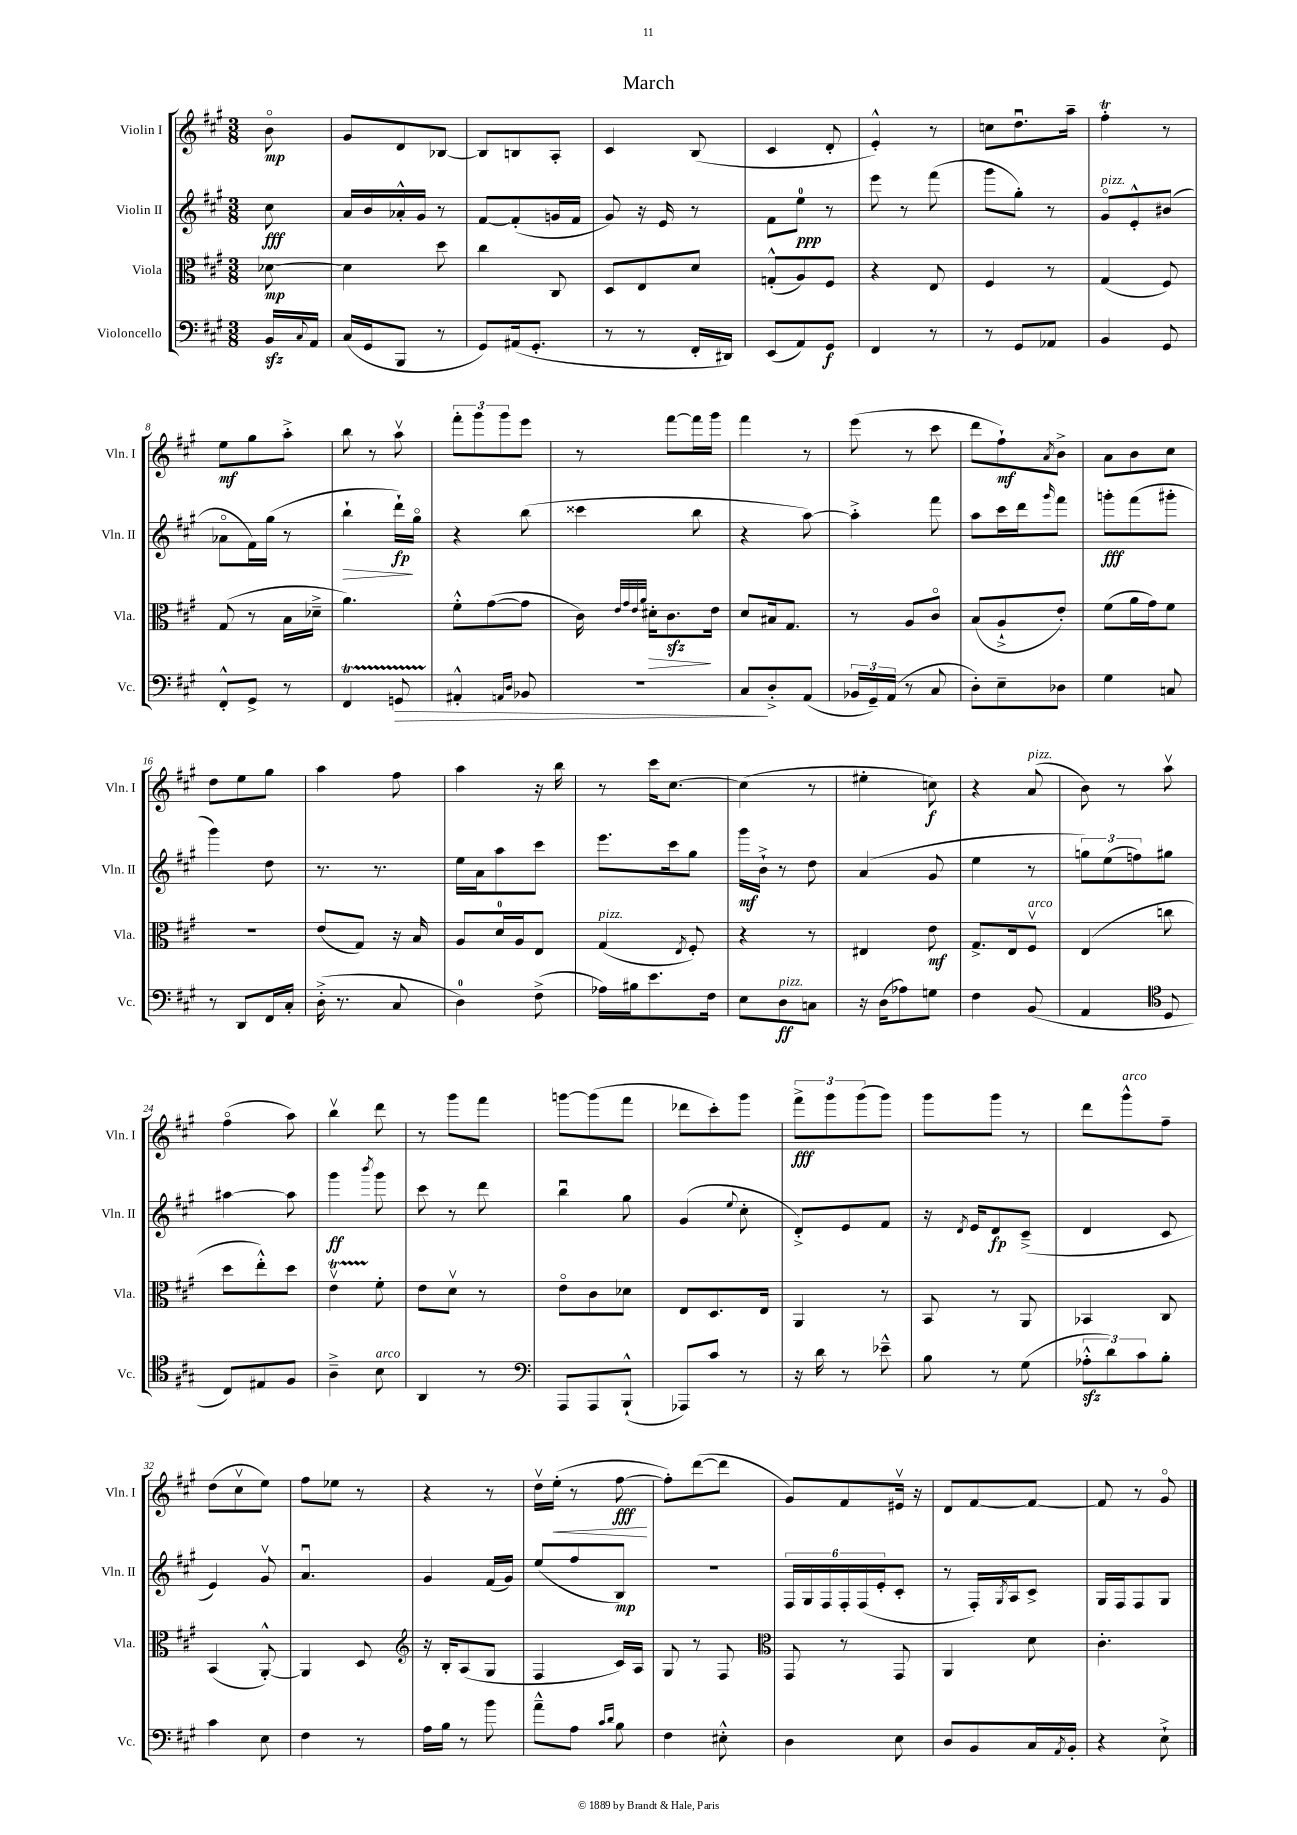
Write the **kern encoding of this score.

**kern	**kern	**kern	**kern
*staff4	*staff3	*staff2	*staff1
*clefF4	*clefC3	*clefG2	*clefG2
*k[f#c#g#]	*k[f#c#g#]	*k[f#c#g#]	*k[f#c#g#]
*M3/8	*M3/8	*M3/8	*M3/8
16BB/LL	[8d-\	8cc#\	8bo\
8qqC#/	.	.	.
16AA/JJ	.	.	.
=	=	=	=
(16C#/LL	4d-\]	16a/LL	8g#/L
16GG#/J	.	16b/	.
8BBB/J	.	16a-'^^/	8d/
.	.	16g#/JJ	.
8r	8dd\	8r	[8B-/J
=	=	=	=
8GG#/L)	4cc#\	[8f#/L	8B-/]L
(16AA#/k	.	(8f#'/]	8B/
8.GG#'/J	.	.	.
.	8C#/	16g/L	8A'/J
.	.	16f#/JJ	.
=	=	=	=
8r	8D/L	8g#/)	4c#/
8r	8E/	16r	.
.	.	16e/	.
16FF#'/LL	8d/J	8r	(8B/
16DD#/JJ)	.	.	.
=	=	=	=
(8EE/L	(8G'^^/L	8f#\L	4c#/
8AA/)	8A/)	8ee\J	.
8GG#/J	8F#/J	8r	8d'/
=	=	=	=
4FF#/	4r	8eee\	4e'^^/)
.	.	8r	.
8r	8E/	(8fff#\	8r
=	=	=	=
8r	4F#/	8ggg#\L	8cc\L
8GG#/L	.	8gg#'\J)	8.ddu\
8AA-/J	8r	8r	.
.	.	.	16aa~\Jk
=	=	=	=
4BB/	(4G#/	8g#o/L	4ff#'\
.	.	8e'^^/	.
8GG#/	8F#/)	(8b#/J	8r
=	=	=	=
8FF#'^^/L	(8G#/	8a-o\L	8ee\L
8GG#^/J	8r	16f#\L)	8gg#\
.	.	(16gg#\JJ	.
8r	16B\LL	8r	8aa'^\J
.	16d-~^\JJ	.	.
=	=	=	=
4FF#/	4.a\)	4bb`\	8bb\
.	.	.	8r
8GG/	.	16ddd`\LL)	8aav\
.	.	16gg#o\JJ	.
=	=	=	=
4AA#'^^/	8f#'^^\L	4r	12fff#'\L
.	.	.	12ggg#\
.	([8g#\	.	.
.	.	.	12ggg#\
16qqAA/LL	.	.	.
16qqD/JJ	.	.	.
8BB-/	8g#\]J	(8bb\	8eee\J
=	=	=	=
4.r	16c#\)	4ccc##\	8r
.	32qqe/LLL	.	.
.	32qqg#/	.	.
.	32qqe/	.	.
.	32qqa/JJJ	.	.
.	16d#'\LK	.	.
.	8.c#\	.	[8fff#\L
.	.	8bb\	16fff#\]L
.	16e\Jk	.	16ggg#\JJ
=	=	=	=
8C#/L	8d/L	4r	4fff#\
8D'^/	16B#/k	.	.
.	8.G#/J	.	.
(8AA/J	.	[8aa\)	8r
=	=	=	=
24BB-/LL	8r	4aa'^\]	(8eee\
24GG#~/)	.	.	.
(24AA/JJ	.	.	.
8r	8A/L	.	8r
8C#/	8c#o/J	8fff#\	8ccc#\
=	=	=	=
8D'\L)	(8B/L	8aa\L	8ddd\L
8E~\	8A`^/	16ccc#\L	8ff#`\)
.	.	16ddd\J	.
.	.	16qqggg#/	8qa/
8D-\J	8e'/J)	8fff#\J	8b^\J
=	=	=	=
4G#\	(8f#\L	8ggg'\L	8a\L
.	16a\L	(8fff#\	8b\
.	16g#\J)	.	.
8C/	8f#\J	8ggg#'\J	8cc#\J
=	=	=	=
8r	4.r	4ggg#\)	8dd\L
8DD/L	.	.	8ee\
16FF#/L	.	8dd\	8gg#\J
16C#'/JJ	.	.	.
=	=	=	=
(16D'^\	(8e/L	8.r	4aa\
8.r	.	.	.
.	8G#/J)	.	.
.	.	8.r	.
8C#/	16r	.	8ff#\
.	16B/	.	.
=	=	=	=
4D\)	8A/L	16ee\LL	4aa\
.	.	16a\J	.
.	16d/L	8aa\	.
.	16A/J	.	.
(8F#^\	8E/J	8ccc#\J	16r
.	.	.	16bb\
=	=	=	=
16A-\LL)	(4G#/	8.eee\L	8r
16B#\J	.	.	.
8.e\	.	.	16ccc#\LK
.	.	16ccc#\k	[8.cc#\J
.	8qE/	.	.
.	8F#'/)	8gg#\J	.
16F#\Jk	.	.	.
=	=	=	=
8E\L	4r	16ggg#\LL	(4cc#\]
.	.	16b`^\JJ	.
8D\	.	8r	.
8C\J	8r	8dd\	8r
=	=	=	=
16r	4E#/	(4a/	4ee#'\
(16D\LK	.	.	.
8A-\)	.	.	.
8G\J	8e\	8g#/	8cc\)
=	=	=	=
4F#\	8.G#^/L	4ee\	4r
.	16E/k	.	.
(8BB/	8F#v/J	8r	(8a/
=	=	=	=
4AA/	(4E/	12gg\L)	8b\)
.	.	(12ee\	.
.	.	.	8r
.	.	12ff\)	.
*clefC4	*	*	*
8D/	8cc\	8gg#\J	8aav\
=	=	=	=
8C#/L)	8dd\L	[4aa#\	(4ff#o\
8E#/	8ee'^^\)	.	.
8F#/J	8dd\J	8aa#\]	8aa\)
=	=	=	=
4A~^\	4ev\	4ggg#\	4bbv\
.	.	8qbbb/	.
8B\	8f#'\	8ggg#\	8ddd\
=	=	=	=
4AA/	8e\L	8ccc#\	8r
.	8dv\J	8r	8ggg#\L
8r	8r	8ddd\	8fff#\J
=	=	=	=
*clefF4	*	*	*
8AAA/L	8eo\L	4bbu\	[8ggg\L
8AAA/	8c#\	.	(8ggg\]
(8BBB`^^/J	8d-\J	8gg#\	8fff#\J
=	=	=	=
8AAA-/L)	8E/L	(4g#/	8ddd-\L
8c#/J	8.D/	.	8ccc#'\)
.	.	8qqee/	.
8r	.	8cc#'\	8ggg#\J
.	16E/Jk	.	.
=	=	=	=
16r	4AA/	8d'^/L)	12fff#^\L
16d\	.	.	.
.	.	.	12ggg#\
8r	.	8e/	.
.	.	.	(12ggg#\
8e-~^^\	8r	8f#/J	8ggg#\J)
=	=	=	=
8B\	8BB/	16r	8ggg#\L
.	.	8qd/	.
.	.	16e/LK	.
8r	8r	8d/	8ggg#\J
(8G#\	8AA/	(8c#~^/J	8r
=	=	=	=
12A-'^^\L	4BB-/	4d/	8ddd\L
12d\)	.	.	.
.	.	.	8ggg#^^\
12c#\	.	.	.
8B'\J	8C#/	8c#/	8ff#~\J
=	=	=	=
4c#\	(4BB/	4e/)	(8dd\L
.	.	.	8cc#v\
8E\	[8AA'^^/)	8g#v/	8ee\J)
=	=	=	=
4F#\	4AA/]	4.au/	8ff#\L
.	.	.	8ee-\J
8r	8D/	.	8r
=	=	=	=
*	*clefG2	*	*
16A\LL	16r	4g#/	4r
16B\JJ	16B'/LK	.	.
8r	(8A/	.	.
8b\	8G#/J	(16f#/LL	8r
.	.	16g#/JJ)	.
=	=	=	=
8a~^^\L	4F#/	(8ee/L	16ddv\LL
.	.	.	(16ee'\JJ
8A\J	.	8ff#/	8r
16qqc#/LL	.	.	.
16qqd/JJ	.	.	.
8B\	16c#/LL)	8B/J)	[8ff#\
.	16A/JJ	.	.
=	=	=	=
4F#\	8G#/	4.r	8ff#'\]L)
.	8r	.	([8ddd\
8E#'^^\	8F#/	.	8ddd\]J
=	=	=	=
*	*clefC3	*	*
4D\	8GG#/	24F#/LL	8g#/L)
.	.	24G#/	.
.	.	24F#/	.
.	8r	24F#'/	8f#/
.	.	(24F#/	.
.	.	24e'/J	.
8E\	8GG#/	8c#'/J	16e#v/Jk
.	.	.	16r
=	=	=	=
8D/L	4AA/	8r	8d/L
8BB/	.	16F#'/LL)	[8f#/
.	.	8qG#/	.
.	.	16A/J	.
16C#/L	8d\	8c#^/J	8f#/_J
8qAA/	.	.	.
16BB'/JJ	.	.	.
=	=	=	=
4r	4.c#'\	16G#/LL	8f#/]
.	.	16F#/J	.
.	.	8F#/	8r
8E`^\	.	8G#/J	8g#o/
==	==	==	==
*-	*-	*-	*-
